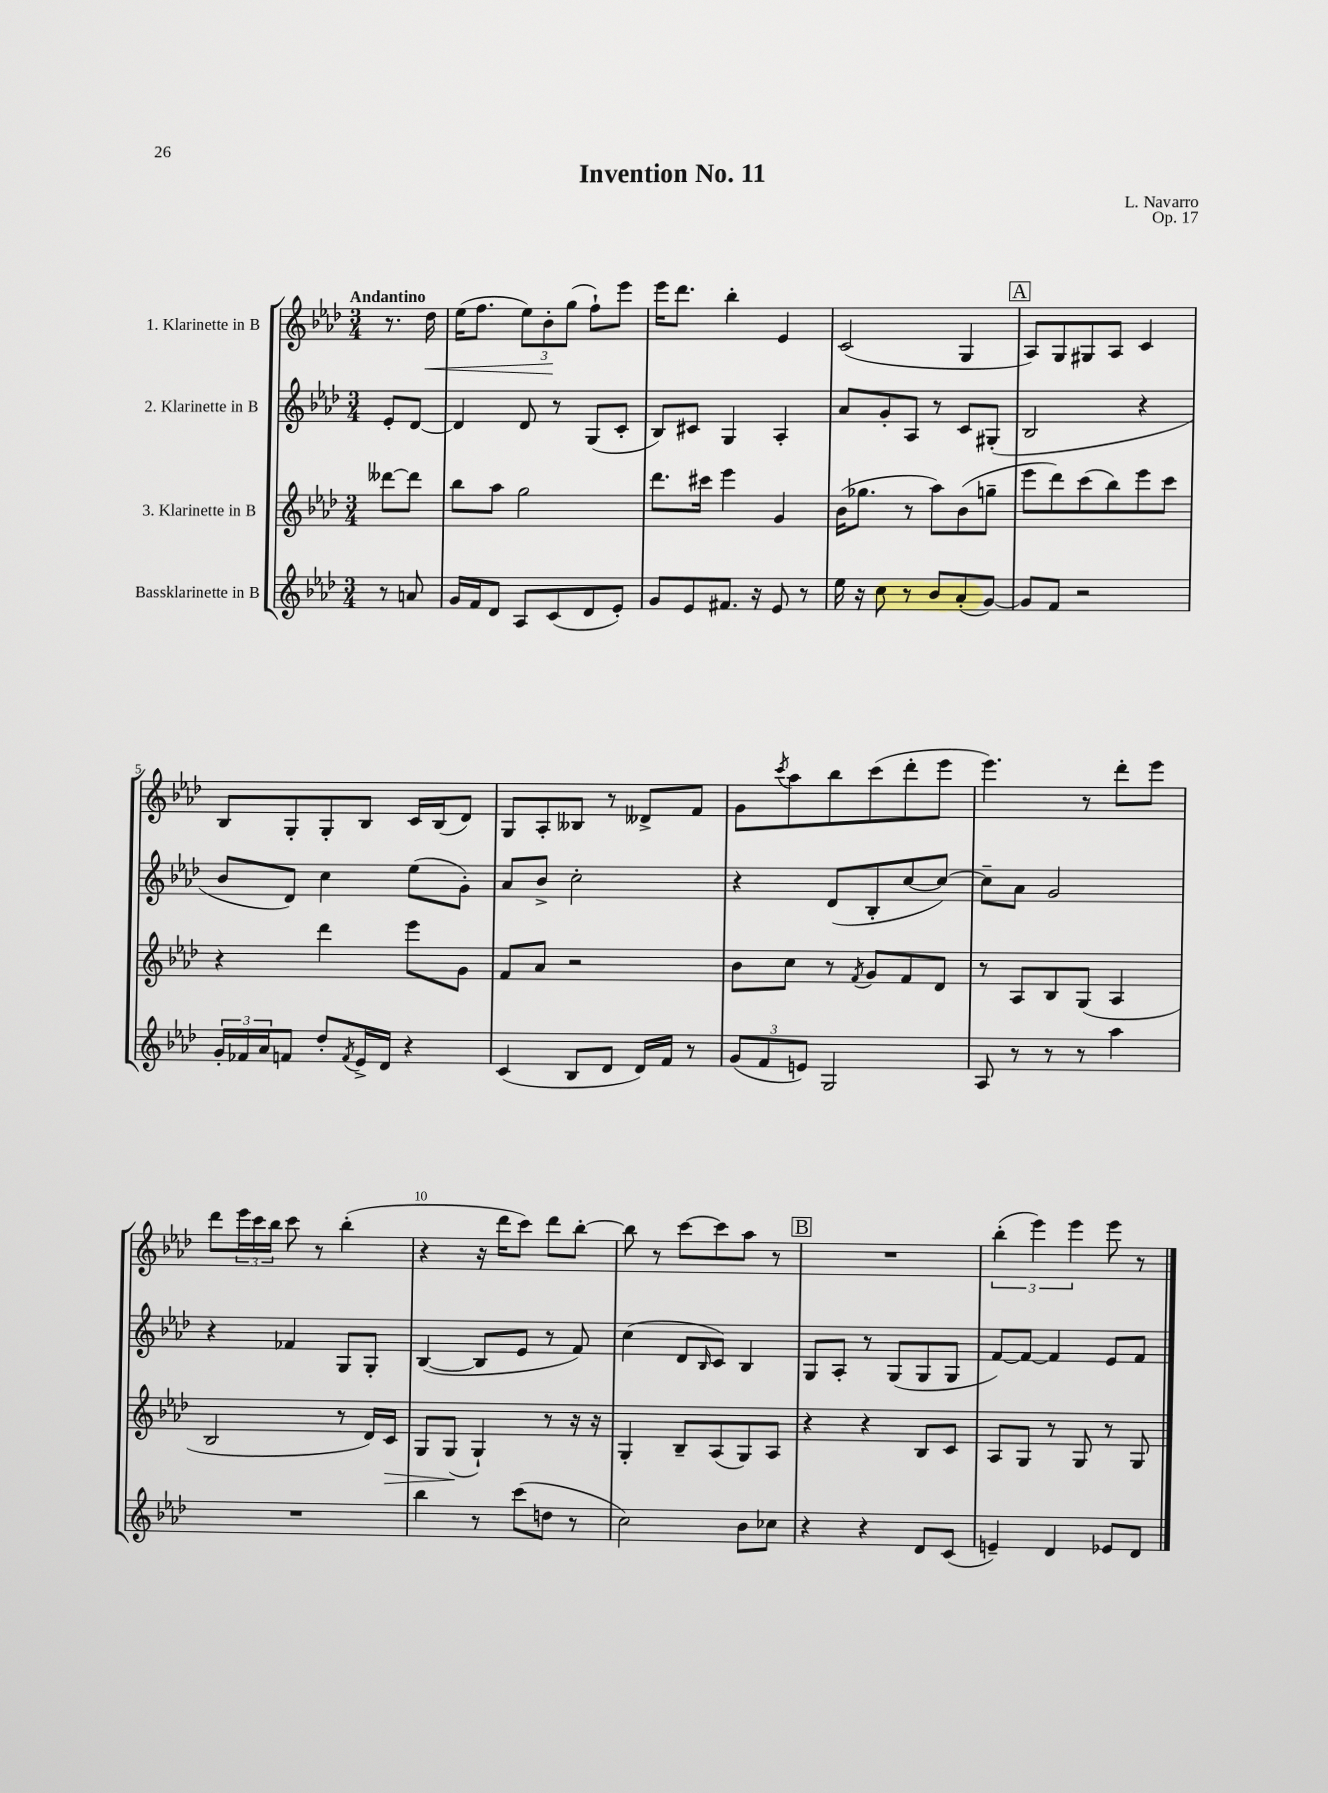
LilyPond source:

\header { title = "Invention No. 11" composer = "L. Navarro" opus = "Op. 17" }
<<
\new StaffGroup <<
\new Staff = "s0" \with { instrumentName = "1. Klarinette in B" } {
    \clef treble \key aes \major \numericTimeSignature \time 3/4 \partial 4 \tempo "Andantino"
    r8. des''16\< |
    ees''16( f''8. \tuplet 3/2 { ees''8) bes'8-.\! g''8( } f''8-!) ees'''8 |
    ees'''16 des'''8. bes''4-. ees'4 |
    c'2( g4 |
    \mark \markup { \box "A" } aes8) g8 gis8 aes8 c'4 |
    bes8 g8-. g8-. bes8 c'16 bes16( des'8) |
    g8 aes8-. beses8 r8 deses'8-> f'8 |
    g'8 \acciaccatura { c'''8 } aes''8 bes''8 c'''8( des'''8-. ees'''8 |
    ees'''4.) r8 des'''8-. ees'''8 |
    des'''8 \tuplet 3/2 { ees'''16 c'''16 bes''16 } c'''8 r8 bes''4-.( |
    r4 r16 des'''16 c'''8) des'''8 bes''8~-. |
    bes''8 r8 c'''8~ c'''8 aes''8 r8 |
    \mark \markup { \box "B" } R2. |
    \tuplet 3/2 { bes''4-.( ees'''4) ees'''4 } ees'''8 r8 \bar "|." |
}
\new Staff = "s1" \with { instrumentName = "2. Klarinette in B" } {
    \clef treble \key aes \major \numericTimeSignature \time 3/4 \partial 4
    ees'8-. des'8~ |
    des'4 des'8 r8 g8( c'8-. |
    bes8) cis'8 g4 aes4-. |
    aes'8 g'8-. aes8 r8 c'8 gis8-.( |
    \mark \markup { \box "A" } bes2 r4 |
    bes'8 des'8) c''4 ees''8( g'8-.) |
    aes'8 bes'8-> c''2-. |
    r4 des'8( bes8-. c''8~ c''8~) |
    c''8-- aes'8 g'2 |
    r4 fes'4 g8 g8-. |
    bes4~( bes8 ees'8 r8 f'8) |
    c''4( des'8 \grace { bes16 } c'8) bes4 |
    \mark \markup { \box "B" } g8 aes8-. r8 g8( g8 g8 |
    f'8~) f'8~ f'4 ees'8 f'8 \bar "|." |
}
\new Staff = "s2" \with { instrumentName = "3. Klarinette in B" } {
    \clef treble \key aes \major \numericTimeSignature \time 3/4 \partial 4
    deses'''8~ deses'''8 |
    bes''8 aes''8 g''2 |
    des'''8. cis'''16 ees'''4 g'4 |
    bes'16( ges''8. r8 aes''8) bes'8( g''8-- |
    \mark \markup { \box "A" } ees'''8 des'''8) c'''8( bes''8) ees'''8 c'''8 |
    r4 des'''4 ees'''8 g'8 |
    f'8 aes'8 r2 |
    bes'8 c''8 r8 \acciaccatura { f'8 } g'8 f'8 des'8 |
    r8 aes8 bes8 g8( aes4 |
    bes2 r8 des'16) c'16\> |
    g8 g8\!( g4-!) r8 r16 r16 |
    g4-. bes8-- aes8( g8) aes8 |
    \mark \markup { \box "B" } r4 r4 bes8 c'8 |
    aes8 g8 r8 g8 r8 g8 \bar "|." |
}
\new Staff = "s3" \with { instrumentName = "Bassklarinette in B" } {
    \clef treble \key aes \major \numericTimeSignature \time 3/4 \partial 4
    r8 a'8 |
    g'16 f'16 des'8 aes8 c'8( des'8 ees'8-.) |
    g'8 ees'8 fis'8. r16 ees'8 r8 |
    ees''16 r16 c''8 r8 bes'8 aes'8-.( g'8~) |
    \mark \markup { \box "A" } g'8 f'8 r2 |
    \tuplet 3/2 { g'16-. fes'16 aes'16 } f'8 des''8-. \acciaccatura { f'8 } ees'16-> des'16 r4 |
    c'4( bes8 des'8 des'16) f'16 r8 |
    \tuplet 3/2 { g'8( f'8 e'8) } g2 |
    aes8 r8 r8 r8 aes''4 |
    R2. |
    bes''4 r8 c'''8( d''8 r8 |
    c''2) bes'8 ces''8 |
    \mark \markup { \box "B" } r4 r4 des'8 c'8( |
    e'4--) des'4 ees'8 des'8 \bar "|." |
}
>>
>>
\layout { \context { \Score \override BarNumber.break-visibility = ##(#f #t #t) barNumberVisibility = #(every-nth-bar-number-visible 5) } }
